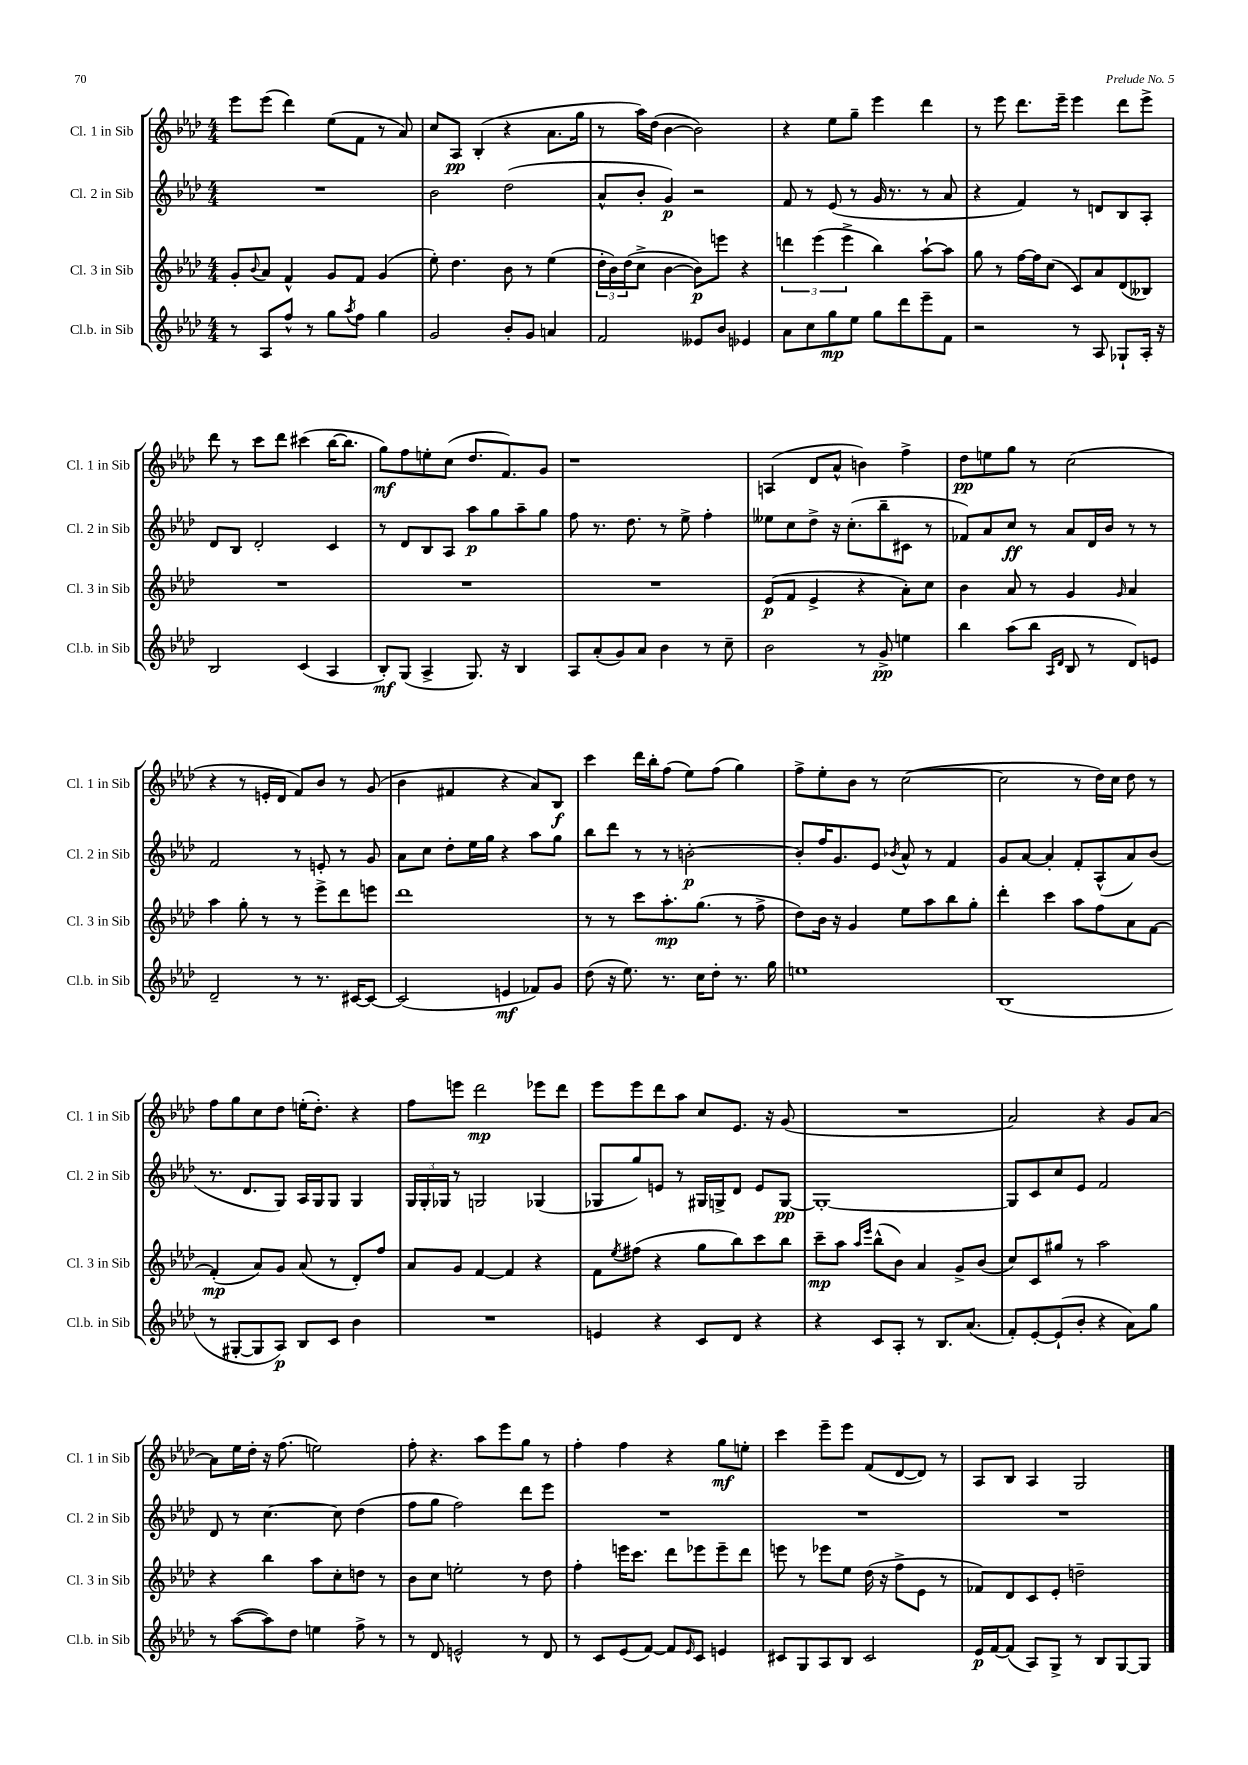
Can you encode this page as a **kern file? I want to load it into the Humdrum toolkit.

**kern	**kern	**kern	**kern
*staff4	*staff3	*staff2	*staff1
*clefG2	*clefG2	*clefG2	*clefG2
*k[b-e-a-d-]	*k[b-e-a-d-]	*k[b-e-a-d-]	*k[b-e-a-d-]
*M4/4	*M4/4	*M4/4	*M4/4
8r	8g'	1r	8eee-
.	8qqb-	.	.
8A-	8a-	.	(8eee-
8ff^^	4f^^	.	4ddd-)
8r	.	.	.
8gg	8g	.	(8ee-
8qaa-	.	.	.
8ff	8f	.	8f
4gg	(4g	.	8r
.	.	.	8a-)
=	=	=	=
2g	8ee-')	2b-	8cc
.	4.dd-	.	8A-
.	.	.	(4B-'
8b-'	8b-	(2dd-	4r
8g	8r	.	.
4a	(4ee-	.	8.a-
.	.	.	16gg
=	=	=	=
2f	24dd-'	8a-^^	8r
.	24b-)	.	.
.	(24dd-	.	.
.	8cc^	8b-'	16aa-)
.	.	.	(16dd-
.	[4b-	4g)	[4b-
8e--	8b-])	2r	2b-])
8b-	8eee	.	.
4e-	4r	.	.
=	=	=	=
8a-	6ddd	8f	4r
8cc	.	8r	.
.	(6eee-	.	.
8gg	.	(8e-	8ee-
.	6eee-^	.	.
8ee-	.	8r	8gg~
8gg	4bb-)	16g	4eee-
.	.	8.r	.
8ddd-	.	.	.
8eee-~	[8aa-`	8r	4ddd-
8f	8aa-]	8a-	.
=	=	=	=
2r	8gg	4r	8r
.	8r	.	8eee-
.	[16ff	4f)	8.ddd-
.	16ff]	.	.
.	(8cc	.	.
.	.	.	16eee-~
8r	8c)	8r	4eee-
8A-	8a-	8d	.
8G-`	(8d-	8B-	8ddd-
16A-'	8B--)	8A-'	8eee-^
16r	.	.	.
=	=	=	=
2B-	1r	8d-	8ddd-
.	.	8B-	8r
.	.	2d-'	8ccc
.	.	.	8ddd-
(4c	.	.	(4ccc#
4A-	.	4c	[16bb-
.	.	.	8.bb-]
=	=	=	=
8B-')	1r	8r	8gg)
(8G	.	8d-	8ff
4A-^	.	8B-	8ee'
.	.	8A-	(8cc
8.G)	.	8aa-	8.dd-
.	.	8gg	.
16r	.	.	8.f)
4B-	.	8aa-~	.
.	.	8gg	8g
=	=	=	=
8A-	1r	8ff	1r
(8a-'	.	8.r	.
8g)	.	.	.
.	.	8.dd-	.
8a-	.	.	.
4b-	.	8r	.
.	.	8ee-^	.
8r	.	4ff'	.
8cc~	.	.	.
=	=	=	=
2b-	(8e-	8ee--	(4A
.	8f	8cc	.
.	4e-^	8dd-^	8d-
.	.	16r	8a-^^
.	.	(8.cc'	.
8r	4r	.	4b)
8g^	.	8bb-~	.
4ee	8a-')	8c#	4ff^
.	8cc	8r	.
=	=	=	=
4bb-	4b-	8f-)	8dd-
.	.	8a-	8ee
(8aa-	8a-	8cc	8gg
8bb-	8r	8r	8r
16qqA-	.	.	.
16qqd-	.	.	.
8B-	4g	8a-	(2cc
8r	.	16d-	.
.	.	16b-	.
.	16qqg	.	.
8d-)	4a-	8r	.
8e	.	8r	.
=	=	=	=
2d-~	4aa-	2f	4r
.	8gg'	.	8r
.	8r	.	16e'
.	.	.	16d-
8r	8r	8r	8f)
8.r	8eee-^	8e'	8b-
.	8ddd-	8r	8r
[16c#	.	.	.
8c#_	8eee	8g	(8g
=	=	=	=
(2c#]	1ddd-	8a-	4b-
.	.	8cc	.
.	.	8dd-'	4f#
.	.	16ee-	.
.	.	16gg	.
4e	.	4r	4r
8f-)	.	8aa-	8a-)
8g	.	8gg	8B-
=	=	=	=
(8dd-	8r	8bb-	4ccc
16r	8r	8ddd-	.
8.ee-)	.	.	.
.	8ccc	8r	16ddd-
.	.	.	16bb-'
8.r	8.aa-'	8r	(8ff
.	.	[2b'	8ee-)
16cc	(8.gg	.	.
8dd-'	.	.	(8ff
8.r	8r	.	4gg)
.	8ff^	.	.
16gg	.	.	.
=	=	=	=
1ee	8dd-)	8b']	8ff^
.	16b-	16ff	8ee-'
.	16r	8.g	.
.	4g	.	8b-
.	.	8e-	8r
.	.	8qb-	.
.	8ee-	8a-^^	([2cc
.	8aa-	8r	.
.	8bb-	4f	.
.	8gg'	.	.
=	=	=	=
(1B-	4ddd-'	8g	2cc]
.	.	[8a-	.
.	4ccc	4a-']	.
.	8aa-	8f'	8r
.	8ff	(8A-^^	16dd-)
.	.	.	16cc
.	8a-	8a-)	8dd-
.	[8f	(8b-	8r
=	=	=	=
8r	(4f']	8.r	8ff
[8G#'	.	.	8gg
.	.	8.d-	.
8G#]	8a-)	.	8cc
8A-)	8g	8G)	8dd-
8B-	(8a-	16A-	(16ee'
.	.	16G	8.dd-')
8c	8r	8G	.
4b-	8d-')	4G	4r
.	8ff	.	.
=	=	=	=
1r	8a-	24G	8ff
.	.	24G'	.
.	.	24G-	.
.	8g	8r	8eee
.	[4f	2G	2ddd-
.	4f]	.	.
.	4r	(4G-	8eee-
.	.	.	8ddd-
=	=	=	=
4e	8f	8G-	8eee-
.	8qee-	.	.
.	(8ff#	8gg)	8eee-
4r	4r	8e	8ddd-
.	.	8r	8aa-
8c	8gg	16G#	8cc
.	.	16G^	.
8d-	8bb-)	8d-	8.e-
4r	8ccc	8e	.
.	.	.	16r
.	8bb-	[8G	(8g
=	=	=	=
4r	8ccc~	1G'_	1r
.	8aa-	.	.
.	16qqaa-	.	.
.	16qqeee-	.	.
8c	(8bb-^^	.	.
8A-'	8b-)	.	.
8r	4a-	.	.
8.B-	.	.	.
.	8g^	.	.
(8.a-	.	.	.
.	(8b-	.	.
=	=	=	=
8f')	8cc)	8G]	2a-)
[8e-'	8c	8c	.
(8e-`]	8gg#	8cc	.
8b-'	8r	8e-	.
4r	2aa-	2f	4r
8a-)	.	.	8g
8gg	.	.	[8a-
=	=	=	=
8r	4r	8d-	8a-]
([8aa-	.	8r	16ee-
.	.	.	16dd-'
8aa-])	4bb-	[4.cc	16r
.	.	.	(8.ff
8dd-	.	.	.
4ee	8aa-	.	2ee)
.	8cc'	8cc]	.
8ff^	8dd	(4dd-	.
8r	8r	.	.
=	=	=	=
8r	8b-	8ff	8ff'
8d-	8cc	8gg	4.r
2e^^	2ee'	2ff)	.
.	.	.	8aa-
.	.	.	8eee-
8r	8r	8ddd-	8gg
8d-	8dd-	8eee-	8r
=	=	=	=
8r	4ff'	1r	4ff'
8c	.	.	.
(8e-	16eee	.	4ff
.	8.ccc	.	.
[8f)	.	.	.
8f]	8ddd-	.	4r
16qqe-	.	.	.
8c	8eee-	.	.
4e	8eee-~	.	8gg
.	8ddd-	.	8ee'
=	=	=	=
8c#	8eee	1r	4ccc
8G	8r	.	.
8A-	8eee-	.	8eee-~
8B-	8ee-	.	8eee-
2c#	(16dd-	.	(8f
.	16r	.	.
.	8ff^	.	[8d-
.	8e-	.	8d-])
.	8r	.	8r
=	=	=	=
16e-	8f-)	1r	8A-
[16f	.	.	.
(8f]	8d-	.	8B-
8A-)	8c	.	4A-
8G^	8e-'	.	.
8r	2dd~	.	2G
8B-	.	.	.
[8G	.	.	.
8G]	.	.	.
==	==	==	==
*-	*-	*-	*-
